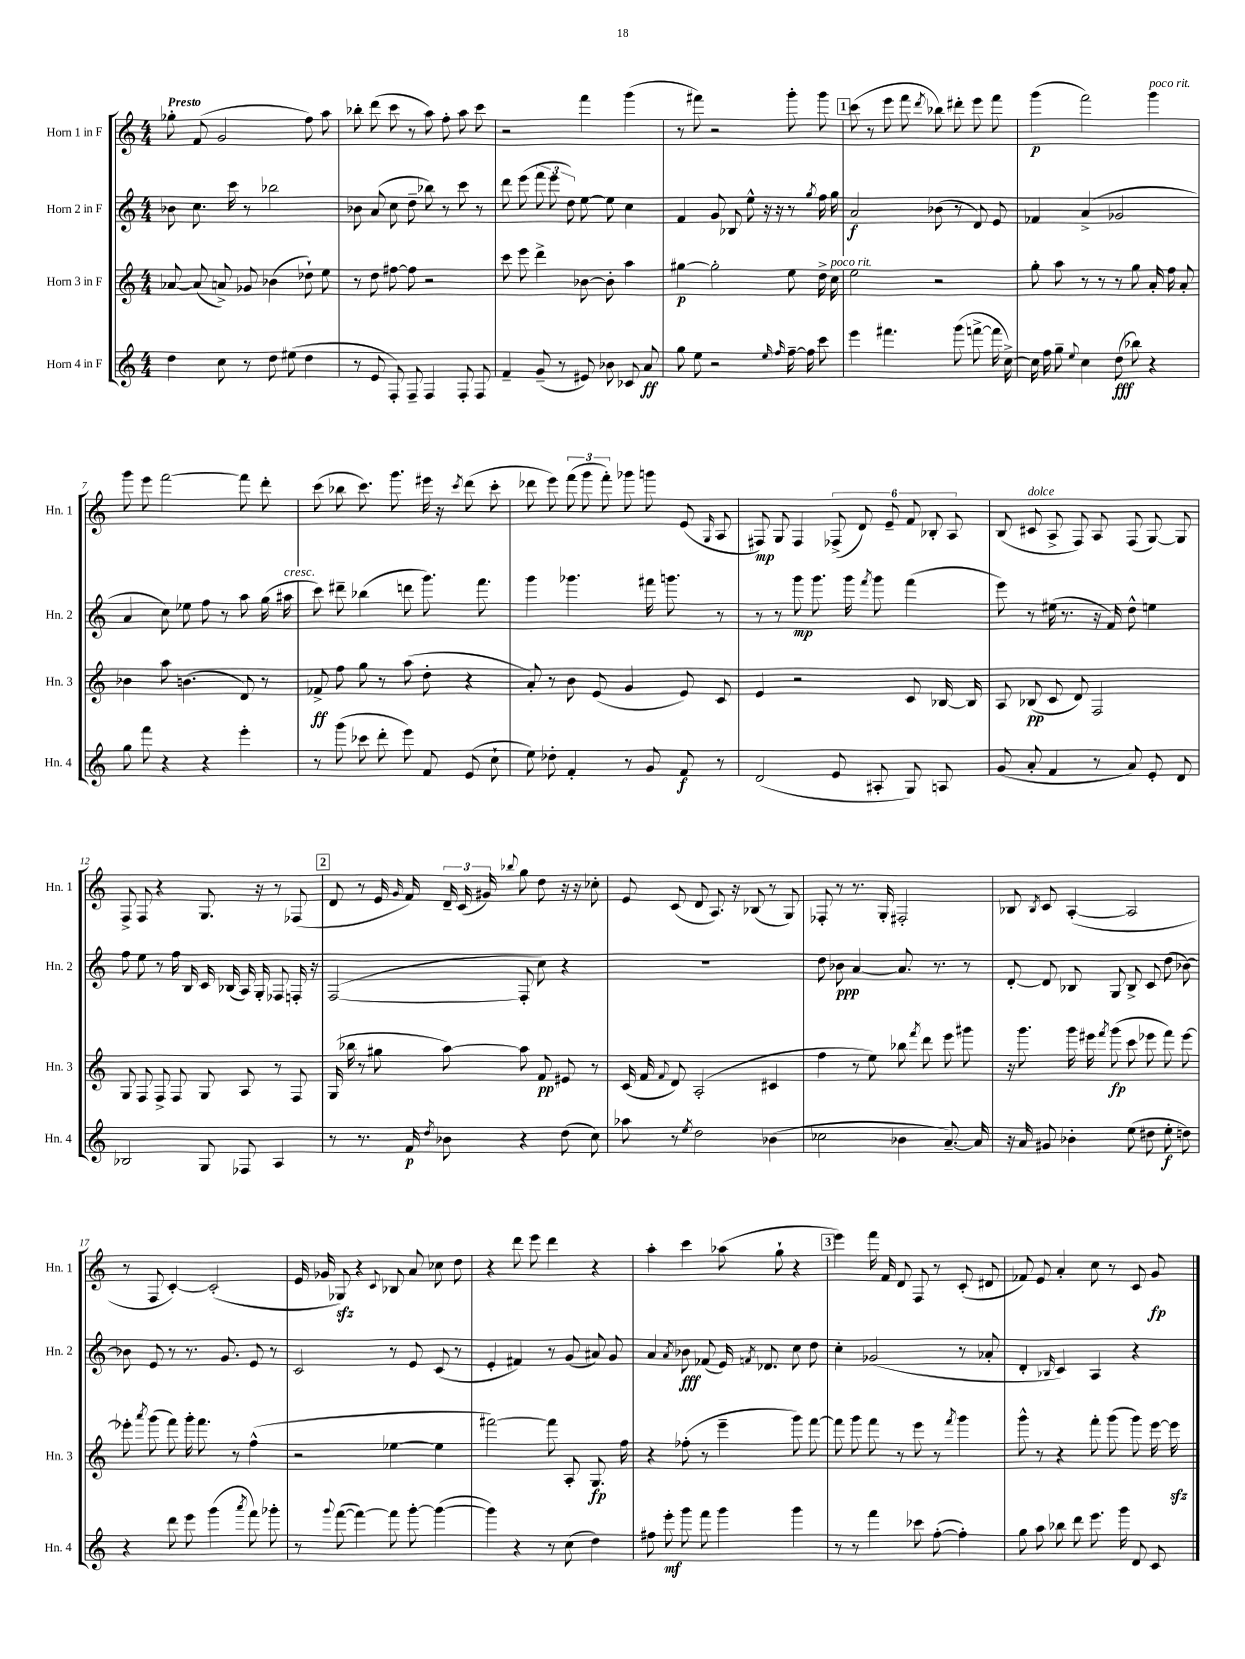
<<
\new StaffGroup <<
\new Staff = "s0" \with { instrumentName = "Horn 1 in F" shortInstrumentName = "Hn. 1" } {
    \clef treble \key c \major \numericTimeSignature \time 4/4 \tempo "Presto"
    \autoBeamOff ges''8-. f'8( g'2 f''8) a''8 |
    bes''8-. d'''8( c'''8 r8 a''8) f''8-. a''8 c'''8 |
    r2 f'''4 g'''4( |
    r8 fis'''8) r2 g'''8-. g'''8 |
    \mark \markup { \box "1" } c'''8( r8 e'''8 f'''8 \acciaccatura { d'''8 } bes''8) dis'''8-. e'''8 f'''8 |
    g'''4\p( f'''2) g'''4^\markup { \italic "poco rit." } |
    g'''8 e'''8 f'''2~ f'''8 d'''8-. |
    c'''8( bes''8 c'''8.) g'''8. eis'''16 r16 \acciaccatura { c'''8 } d'''8( c'''8-. |
    des'''8 e'''8) \tuplet 3/2 { f'''8( g'''8 f'''8-.) } ges'''8 g'''8 e'8( \grace { g16 } a8 |
    fis8\mp) g8 fis4 \tuplet 6/4 { fes8->( d'8) e'8-- f'8 bes8-. a8 } |
    b8( cis'8^\markup { \italic "dolce" } a8-> f8) a8 f8( g8~) g8 |
    f8-> f8 r4 g8. r16 r8 fes8( |
    \mark \markup { \box "2" } d'8 r8 e'16 \grace { g'16 } f'16) \tuplet 3/2 { d'16-- c'16( gis'16) } \appoggiatura { bes''8 } g''8 d''8 r16 r16 ces''8-. |
    e'8 c'8( d'8 a8.) r16 bes8( r8 g8) |
    fes8-. r8 r8. g16-. fis2-. |
    bes8 \acciaccatura { bes8 } c'8 a4~-.( a2 |
    r8 f8 c'4~-.) c'2-.( |
    e'16 ges'16 ges8\sfz) r4 \appoggiatura { c'8 } bes8 a'8 ces''8 d''8 |
    r4 d'''8 e'''8 d'''4 r4 |
    a''4-. c'''4 aes''8( g''8-! r4 |
    \mark \markup { \box "3" } e'''4) f'''16 f'16 d'8 f8 r8 c'8-.( dis'8 |
    fes'8) e'8 a'4-. c''8 r8 c'8 g'8\fp \bar "|." |
}
\new Staff = "s1" \with { instrumentName = "Horn 2 in F" shortInstrumentName = "Hn. 2" } {
    \clef treble \key c \major \numericTimeSignature \time 4/4
    \autoBeamOff bes'8 c''8. c'''16 r8 bes''2 |
    bes'8 a'8( c''8 d''8-- bes''8) r8 c'''8 r8 |
    d'''8 e'''8( \tuplet 3/2 { f'''8 e'''8 d''8) } e''8~ e''8 c''4 |
    f'4 g'8 bes8 e''8-^ r16 r16 r8 \acciaccatura { g''8 } f''16 g''16 |
    \mark \markup { \box "1" } a'2\f bes'8( r8 d'8) e'8 |
    fes'4 a'4->( ges'2 |
    a'4 c''8) ees''8 f''8 r8 a''8 g''16( ais''16^\markup { \italic "cresc." } |
    c'''8) dis'''8-- bes''4( d'''8 g'''8.) f'''8. |
    g'''4 ges'''4. fis'''16 g'''8. r8 |
    r8 r8 g'''8\mp g'''8. g'''16 \acciaccatura { f'''8 } g'''8 f'''4( |
    e'''8) r8 eis''16( r8. r16 f'16) d''8-^ e''4 |
    f''8 e''8 r8 f''16 b16 c'16 bes16( a16) g16-. fes8 f16-. r16 |
    \mark \markup { \box "2" } f2~( f8-. c''8) r4 |
    R1 |
    d''8 bes'8\ppp a'4~ a'8. r8. r8 |
    d'8~-. d'8 bes8 g8 bes8-> c'8 d''8( bes'8~) |
    bes'8 e'8 r8 r8. g'8. e'8 r8 |
    c'2 r8 e'8 c'8( r8 |
    e'4-. fis'4) r8 g'8( ais'8) g'8 |
    a'4 \acciaccatura { a'8 } bes'8\fff fes'8( e'16) \acciaccatura { f'8 } des'8. c''8 d''8 |
    \mark \markup { \box "3" } c''4-. ges'2( r8 aes'8-. |
    d'4-. \grace { bes16 } c'4) a4 r4 \bar "|." |
}
\new Staff = "s2" \with { instrumentName = "Horn 3 in F" shortInstrumentName = "Hn. 3" } {
    \clef treble \key c \major \numericTimeSignature \time 4/4
    \autoBeamOff aes'8~ aes'8( a'8->) ges'8 bes'4( des''8-!) e''8 |
    r8 d''8 fis''8~ fis''8 r2 |
    c'''8 e'''8 d'''4-> bes'8~ bes'8-. a''4 |
    gis''4~\p gis''2-. e''8 d''16-> c''16^\markup { \italic "poco rit." } |
    \mark \markup { \box "1" } e''2 r2 |
    g''8-. a''8 r8 r8 r8 g''8 a'16-. f''16 a'8-. |
    bes'4 a''8 b'4.( d'8) r8 |
    fes'8->\ff f''8 g''8 r8 a''8( d''8-. r4 |
    a'8-.) r8 b'8 e'8( g'4 e'8) c'8 |
    e'4 r2 c'8 bes16~ bes16 |
    a8 bes8\pp( c'8 d'8) f2 |
    g8 f8 f8-> f8 g8 a8 r8 f8 |
    \mark \markup { \box "2" } g16( bes''16 r8 gis''8 a''8~) a''8 f'8\pp eis'8 r8 |
    c'16( f'16 \appoggiatura { f'8 } d'8) a2-.( cis'4 |
    f''4 r8 e''8) bes''8 \acciaccatura { f'''8 } d'''8 e'''8 gis'''8 |
    r16 g'''8. g'''16 eis'''16 \acciaccatura { f'''8 } g'''8\fp( c'''8 ees'''8 f'''8) ees'''8~ |
    ees'''8-. \acciaccatura { a'''8 } g'''8( f'''8) g'''16-. f'''8. r8 f''4-^( |
    r2 ees''4~ ees''4 |
    fis'''2~) fis'''8 a8-. g8.\fp f''16 |
    r4 fes''8-.( r8 e'''4-- g'''8) f'''8~ |
    \mark \markup { \box "3" } f'''8 g'''8 f'''8 r8 e'''8 r8 \acciaccatura { f'''8 } g'''4 |
    g'''8-^ r8 r4 f'''8-. g'''8( g'''8) e'''16~ e'''16\sfz \bar "|." |
}
\new Staff = "s3" \with { instrumentName = "Horn 4 in F" shortInstrumentName = "Hn. 4" } {
    \clef treble \key c \major \numericTimeSignature \time 4/4
    \autoBeamOff d''4 c''8 r8 d''8 eis''8( d''4 |
    r8 e'8 f8-.) f8-- f4 f8-. f8 |
    f'4-- g'8--( r8 eis'8) bes'8 ces'8 a'8\ff |
    g''8 e''8 r2 \grace { e''16 f''16 } f''16~-- f''16 c'''8 |
    \mark \markup { \box "1" } e'''4 fis'''4. g'''8( f'''8~-> f'''16 c''16~->) |
    c''16 f''16 g''8-- \appoggiatura { e''8 } c''4 d''8\fff( bes''8) r4 |
    g''8 f'''8 r4 r4 e'''4-. |
    r8 g'''8( ces'''8 d'''8-. e'''8) f'8 e'8( c''8-! |
    e''8) des''8-. f'4-. r8 g'8 f'8\f r8 |
    d'2( e'8 ais8-. g8) a8 |
    g'8( a'8-. f'4 r8 a'8) e'8-. d'8 |
    bes2 g8 fes8 a4 |
    \mark \markup { \box "2" } r8 r8. f'16\p \acciaccatura { d''8 } bes'8 r4 d''8( c''8) |
    aes''8 r8 \acciaccatura { e''8 } d''2 bes'4( |
    ces''2 bes'4 a'8.~--) a'16 |
    r16 a'16 gis'8 bes'4-. e''8( dis''8 e''8-.\f d''8) |
    r4 d'''8 e'''8 g'''4( \acciaccatura { a'''8 } f'''8) ges'''8-. |
    r8 \appoggiatura { g'''8 } f'''8~( f'''4~) f'''8 g'''8~-. g'''4~( |
    g'''4) r4 r8 c''8( d''4) |
    fis''8 e'''8-.\mf g'''8 f'''8 g'''4 g'''4 |
    \mark \markup { \box "3" } r8 r8 f'''4 ces'''8 f''8~-.( f''4-.) |
    g''8 a''8 bes''8 d'''8 e'''8. g'''16 d'8 c'8 \bar "|." |
}
>>
>>
